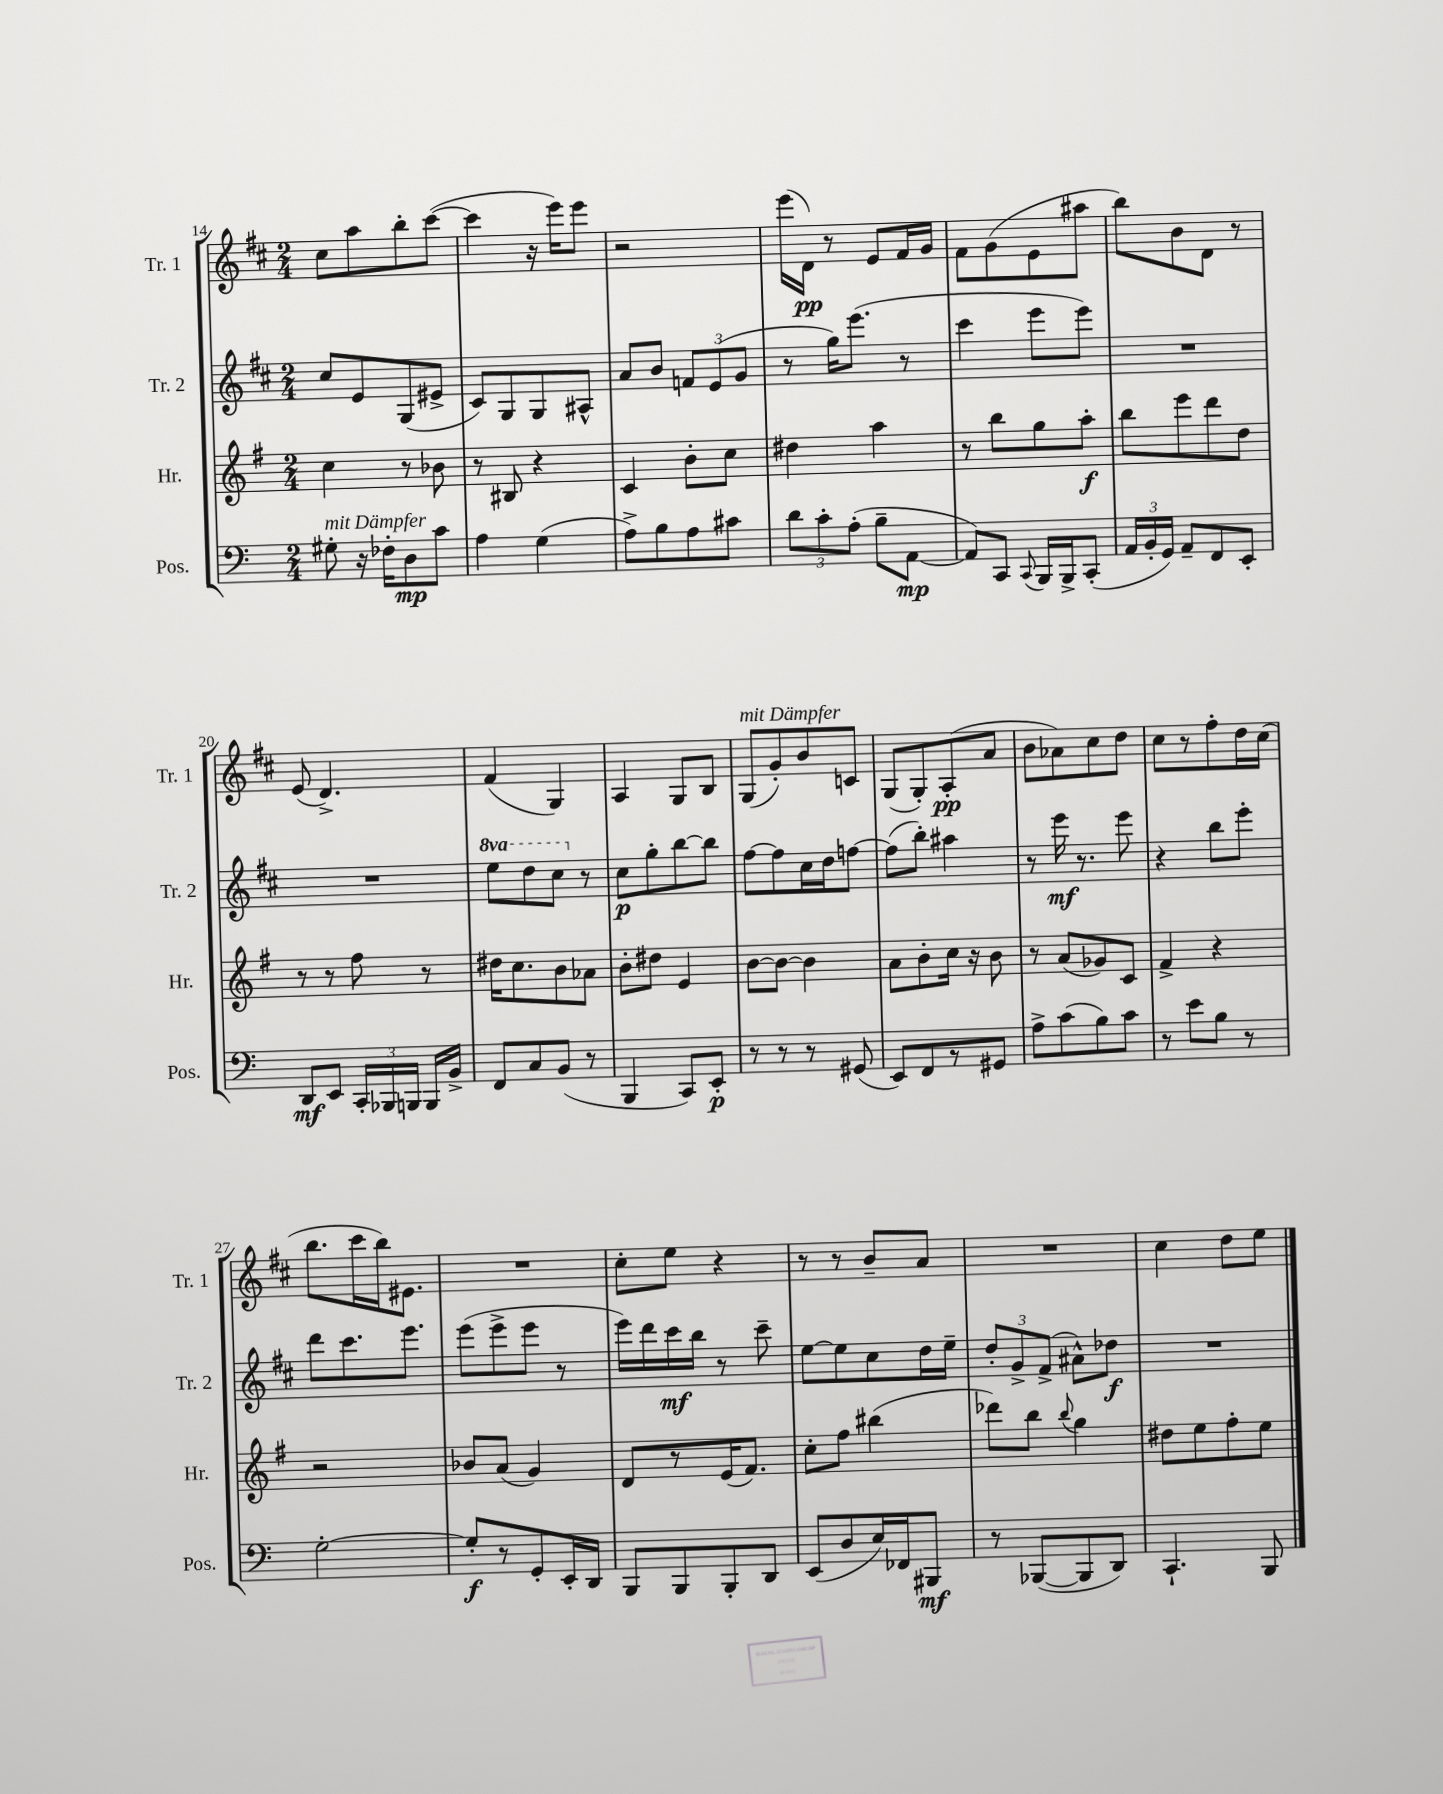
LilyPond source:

<<
\new StaffGroup <<
\new Staff = "s0" \with { instrumentName = "Tr. 1" shortInstrumentName = "Tr. 1" } {
    \clef treble \key d \major \numericTimeSignature \time 2/4
    \autoBeamOff cis''8[ a''8 b''8-. cis'''8]~( |
    cis'''4 r16 e'''16[) e'''8] |
    r2 |
    e'''16[( d'16]\pp) r8 e'8[ fis'16 g'16] |
    fis'8[ g'8( e'8 ais''8] |
    b''8[) b'8 d'8] r8 |
    e'8( d'4.->) |
    fis'4( g4) |
    a4 g8[ b8] |
    g8[^\markup { \italic "mit Dämpfer" }( g'8-.) b'8 c'8] |
    g8[( g8-.) a8-.\pp( a'8] |
    b'8[ aes'8) cis''8 d''8] |
    cis''8[ r8 fis''8-. d''16 cis''16]( |
    b''8.[ cis'''16 b''16) eis'8.] |
    R2 |
    cis''8[-. e''8] r4 |
    r8 r8 b'8[-- a'8] |
    R2 |
    cis''4 d''8[ e''8] \bar "|." |
}
\new Staff = "s1" \with { instrumentName = "Tr. 2" shortInstrumentName = "Tr. 2" } {
    \clef treble \key d \major \numericTimeSignature \time 2/4 \set Staff.ottavationMarkups = #ottavation-simple-ordinals
    \autoBeamOff cis''8[ e'8 g8( eis'8]-> |
    cis'8[) g8 g8 ais8]-^ |
    a'8[ b'8] \tuplet 3/2 { f'8[ e'8( g'8] } |
    r8 g''16[) e'''8.]( r8 |
    cis'''4 e'''8[ e'''8]) |
    R2 |
    R2 |
    \ottava #1 e'''8[ d'''8 cis'''8] \ottava #0 r8 |
    cis''8[\p g''8-. b''8~ b''8] |
    fis''8[~ fis''8 cis''16 d''16 f''8]~ |
    f''8[( b''8]-.) ais''4 |
    r8 e'''16\mf r8. e'''8 |
    r4 b''8[ e'''8]-. |
    d'''8[ cis'''8. e'''8.] |
    e'''8[( e'''8-> e'''8] r8 |
    e'''16[) d'''16 cis'''16\mf b''16] r8 cis'''8-- |
    e''8[~ e''8 cis''8 d''16 e''16]-- |
    \tuplet 3/2 { d''8[-. g'8-> fis'8]->( } ais'8[-^) des''8]\f |
    R2 \bar "|." |
}
\new Staff = "s2" \with { instrumentName = "Hr." shortInstrumentName = "Hr." } {
    \clef treble \key g \major \numericTimeSignature \time 2/4
    \autoBeamOff c''4 r8 bes'8 |
    r8 bis8 r4 |
    c'4 b'8[-. c''8] |
    dis''4 a''4 |
    r8 b''8[ g''8 a''8]-.\f |
    b''8[ e'''8 d'''8 d''8] |
    r8 r8 fis''8 r8 |
    dis''16[ c''8. b'8 aes'8] |
    b'8[-. dis''8] e'4 |
    b'8[~ b'8]~ b'4 |
    a'8[ b'8-. c''16] r16 b'8 |
    r8 a'8[( ges'8) c'8] |
    fis'4-> r4 |
    r2 |
    bes'8[ a'8]( g'4) |
    d'8[ r8 e'16( fis'8.]) |
    c''8[-. fis''8] bis''4( |
    des'''8[) b''8] \appoggiatura { b''8 } g''4 |
    dis''8[ e''8 fis''8-. e''8] \bar "|." |
}
\new Staff = "s3" \with { instrumentName = "Pos." shortInstrumentName = "Pos." } {
    \clef bass \key c \major \numericTimeSignature \time 2/4
    \autoBeamOff gis8-.^\markup { \italic "mit Dämpfer" } r16 fes16[-. d8\mp c'8] |
    a4 g4( |
    a8[->) b8 a8 cis'8] |
    \tuplet 3/2 { d'8[ c'8-. a8]-.( } b8[-- a,8]~\mp |
    a,8[) c,8] \appoggiatura { c,8 } b,,16[ b,,16-> c,8]-.( |
    \tuplet 3/2 { a,16[ b,16-. g,16]) } a,8[-- f,8 e,8]-. |
    d,8[\mf e,8] \tuplet 3/2 { c,16[-. bes,,16 b,,16] } b,,16[ b,16]-> |
    f,8[ c8 b,8]( r8 |
    b,,4 c,8[) e,8]-.\p |
    r8 r8 r8 gis,8( |
    e,8[) f,8 r8 gis,8] |
    a8[-> c'8( b8) c'8] |
    r8 e'8[ b8] r8 |
    g2~-. |
    g8[-.\f r8 g,8-. e,16-. d,16] |
    b,,8[ b,,8 b,,8-. d,8] |
    e,8[( d8 e16) fes,16 bis,,8]\mf |
    r8 bes,,8[~( bes,,8 d,8]) |
    c,4.-! b,,8 \bar "|." |
}
>>
>>
\layout { \context { \Score currentBarNumber = #14 } }
